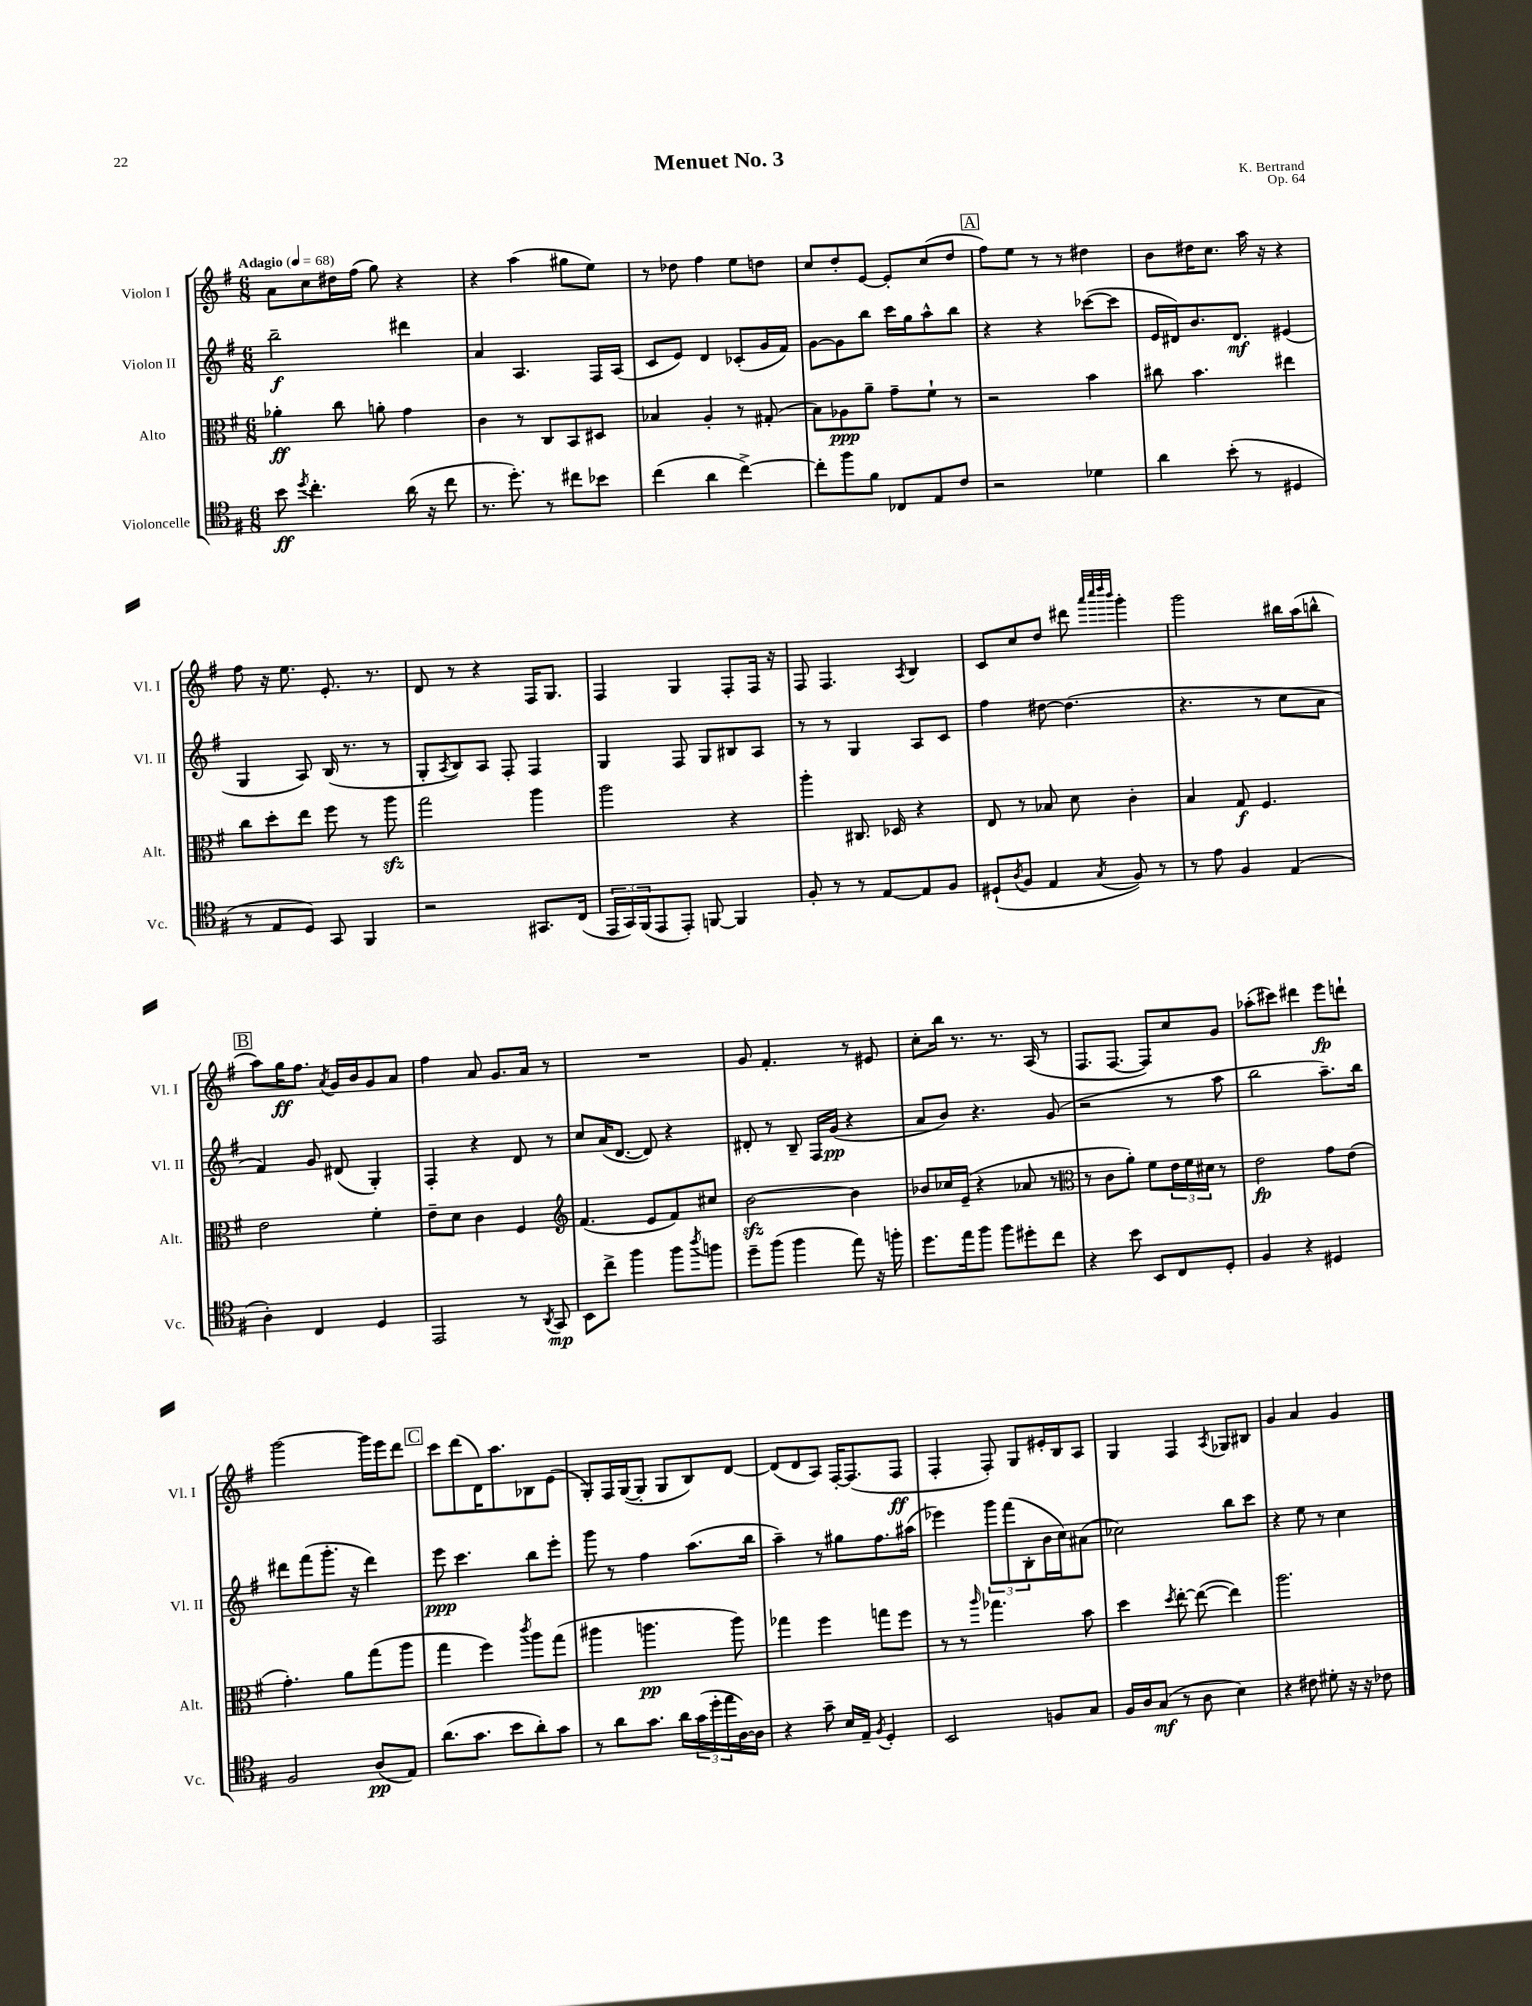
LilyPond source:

\header { title = "Menuet No. 3" composer = "K. Bertrand" opus = "Op. 64" }
<<
\new StaffGroup <<
\new Staff = "s0" \with { instrumentName = "Violon I" shortInstrumentName = "Vl. I" } {
    \clef treble \key g \major \numericTimeSignature \time 6/8 \tempo "Adagio" 4 = 68
    a'8 c''8 dis''16 fis''16( g''8) r4 |
    r4 a''4( gis''8 e''8) |
    r8 des''8 fis''4 e''8 d''8 |
    c''8 d''8-. e'8~ e'8-. c''8( d''8 |
    \mark \markup { \box "A" } fis''8) e''8 r8 r8 dis''4 |
    b'8 dis''16 c''8. a''16 r16 r4 |
    fis''8 r16 e''8. e'8.-. r8. |
    d'8 r8 r4 fis16 g8. |
    fis4 g4 fis8-. fis16 r16 |
    fis8 fis4. \acciaccatura { a8 } b4 |
    c'8 c''8 d''8 dis'''8 \grace { a'''32 c''''32 d''''32 b'''32 } g'''4-. |
    g'''2 bis''16 a''16( b''8-^ |
    \mark \markup { \box "B" } a''8) g''16\ff fis''8. \acciaccatura { a'8 } g'16 b'16 g'8 a'8 |
    fis''4 a'8 g'8. a'16 r8 |
    R2. |
    g'8 fis'4.-. r8 eis'8 |
    c''8-. b''16 r8. r8. a16( r8 |
    fis8. fis8.~ fis8) c''8 g'8 |
    aes''8-.( cis'''8) dis'''4 e'''8\fp d'''8-! |
    g'''2~ g'''16 e'''16 d'''8 |
    \mark \markup { \box "C" } c'''8 d'''8( d'16) a''8. bes8 e'8( |
    g8-.) fis16 g16~( g8-. g8 b8) d'8~ |
    d'8( d'8 a8) fis16~-. fis8.( fis8\ff |
    fis4-. fis8-.) g8 eis'16-. b16 a8 |
    g4 fis4 \acciaccatura { a8 } ges8 bis8 |
    g'4 a'4 g'4 \bar "|." |
}
\new Staff = "s1" \with { instrumentName = "Violon II" shortInstrumentName = "Vl. II" } {
    \clef treble \key g \major \numericTimeSignature \time 6/8
    b''2--\f dis'''4 |
    a'4 a4. fis16 a16( |
    c'8 e'8) d'4 ces'8-.( g'16 fis'16) |
    g'8~ g'8 b''8 c'''16 g''16 a''8-^ b''8 |
    \mark \markup { \box "A" } r4 r4 ces'''8~( ces'''8 |
    e'16 dis'16) b'8. dis'8.\mf eis'4( |
    g4 a8) b16( r8. r8 |
    g8-. \acciaccatura { a8 } b8) a8 fis8-. fis4 |
    g4 fis8 g8 bis8 a8 |
    r8 r8 g4 a8 c'8 |
    fis''4 dis''8~ dis''4.( |
    r4. r8 c''8 a'8 |
    \mark \markup { \box "B" } fis'4) g'8 dis'8( g4-.) |
    fis4-. r4 d'8 r8 |
    c''8 a'16( d'8.~ d'8) r4 |
    dis'8-. r8 b8-- fis16 g'16\pp( r4 |
    a'8 b'8) r4. g'8( |
    r2 r8 a''8 |
    b''2 a''8.--) b''16 |
    dis'''8 fis'''8( g'''8.-. r16 dis'''4) |
    \mark \markup { \box "C" } e'''8\ppp c'''4. b''8 e'''8-. |
    g'''8 r8 fis''4 a''8.( b''16 |
    a''4--) r8 gis''8 fis''8. ais''16( |
    ees'''4) \tuplet 3/2 { g'''8 fis'''8( b8-. } b'16 c''16) ais'8( |
    ces''2) b''8 c'''8 |
    r4 e''8 r8 c''4 \bar "|." |
}
\new Staff = "s2" \with { instrumentName = "Alto" shortInstrumentName = "Alt." } {
    \clef alto \key g \major \numericTimeSignature \time 6/8
    aes'4-.\ff c''8 a'8-. g'4 |
    c'4 r8 c8 b,8 dis8 |
    bes4 a4-. r8 gis8-.( |
    b8) aes8\ppp a'8-- g'8-- fis'8-! r8 |
    \mark \markup { \box "A" } r2 b'4 |
    cis''8 b'4. eis''4 |
    c''8 d''8-. e''8 fis''8 r8 a''8\sfz |
    g''2 a''4 |
    a''2 r4 |
    a''4-. cis8. des16 r4 |
    e8 r8 bes8 d'8 c'4-. |
    b4 g8\f fis4. |
    \mark \markup { \box "B" } e'2 fis'4-. |
    e'8-- d'8 c'4 fis4 |
    \clef treble fis'4.( e'8 fis'8) cis''8 |
    b'2~\sfz b'4 |
    bes'8 ces''16 e'16--( r4 aes'8 r8 |
    \clef alto r8 c'8 a'8-.) fis'8 \tuplet 3/2 { e'16 fis'16 dis'16 } r8 |
    e'2\fp g'8 e'8( |
    g'4.-.) a'8 g''8( a''8 |
    \mark \markup { \box "C" } g''4 fis''4) \acciaccatura { c'''8 } a''8 g''8( |
    ais''4 a''4.\pp a''8) |
    ges''4 fis''4 g''8 fis''8 |
    r8 r8 \grace { a''16 } ges''4. b'8 |
    d''4 \acciaccatura { d''8 } e''8~-. e''8~( e''4) |
    a''2. \bar "|." |
}
\new Staff = "s3" \with { instrumentName = "Violoncelle" shortInstrumentName = "Vc." } {
    \clef tenor \key g \major \numericTimeSignature \time 6/8
    b'8\ff \acciaccatura { d''8 } c''4.-. a'16( r16 c''8 |
    r8. d''8.-.) r8 cis''8 bes'8 |
    c''4( a'4 c''4~->) |
    c''8-. fis''8 fis'8 ces8 e8 c'8 |
    \mark \markup { \box "A" } r2 des'4 |
    a'4 b'8-.( r8 dis4 |
    r8 e8 d8) g,8 fis,4 |
    r2 gis,8. c16( |
    \tuplet 3/2 { e,16 g,16) fis,16( } e,8 e,8-.) f,8~ f,4 |
    fis8-. r8 r8 e8~ e8 fis8 |
    dis8-!( \acciaccatura { a8 } fis8 e4 \acciaccatura { g8 } fis8) r8 |
    r8 e'8 fis4 e4( |
    \mark \markup { \box "B" } a4-.) c4 d4 |
    e,2 r8 \acciaccatura { a,8 } g,8\mp |
    b,8 c''8-> fis''4 fis''8 \acciaccatura { a''8 } f''8 |
    d''8-- fis''8( fis''4 e''8) r16 f''16-. |
    d''8. e''16 fis''8 fis''8 dis''8-. c''8 |
    r4 b'8 b,8 c8 d8-. |
    fis4 r4 dis4 |
    fis2 a8\pp( e8) |
    \mark \markup { \box "C" } a'8.( g'8. b'8 a'8-.) g'8 |
    r8 a'8 g'8. a'16 \tuplet 3/2 { g'16( d''16-. e''16 } a16~) a16 |
    r4 g'8-- b16 e16-- \acciaccatura { fis8 } d4-. |
    b,2 f8 g8 |
    fis16 a16 g8\mf( r8 a8 b4) |
    r4 cis'8 dis'8-. r16 r16 ces'8 \bar "|." |
}
>>
>>
\layout { \context { \Score \remove "Bar_number_engraver" } }
